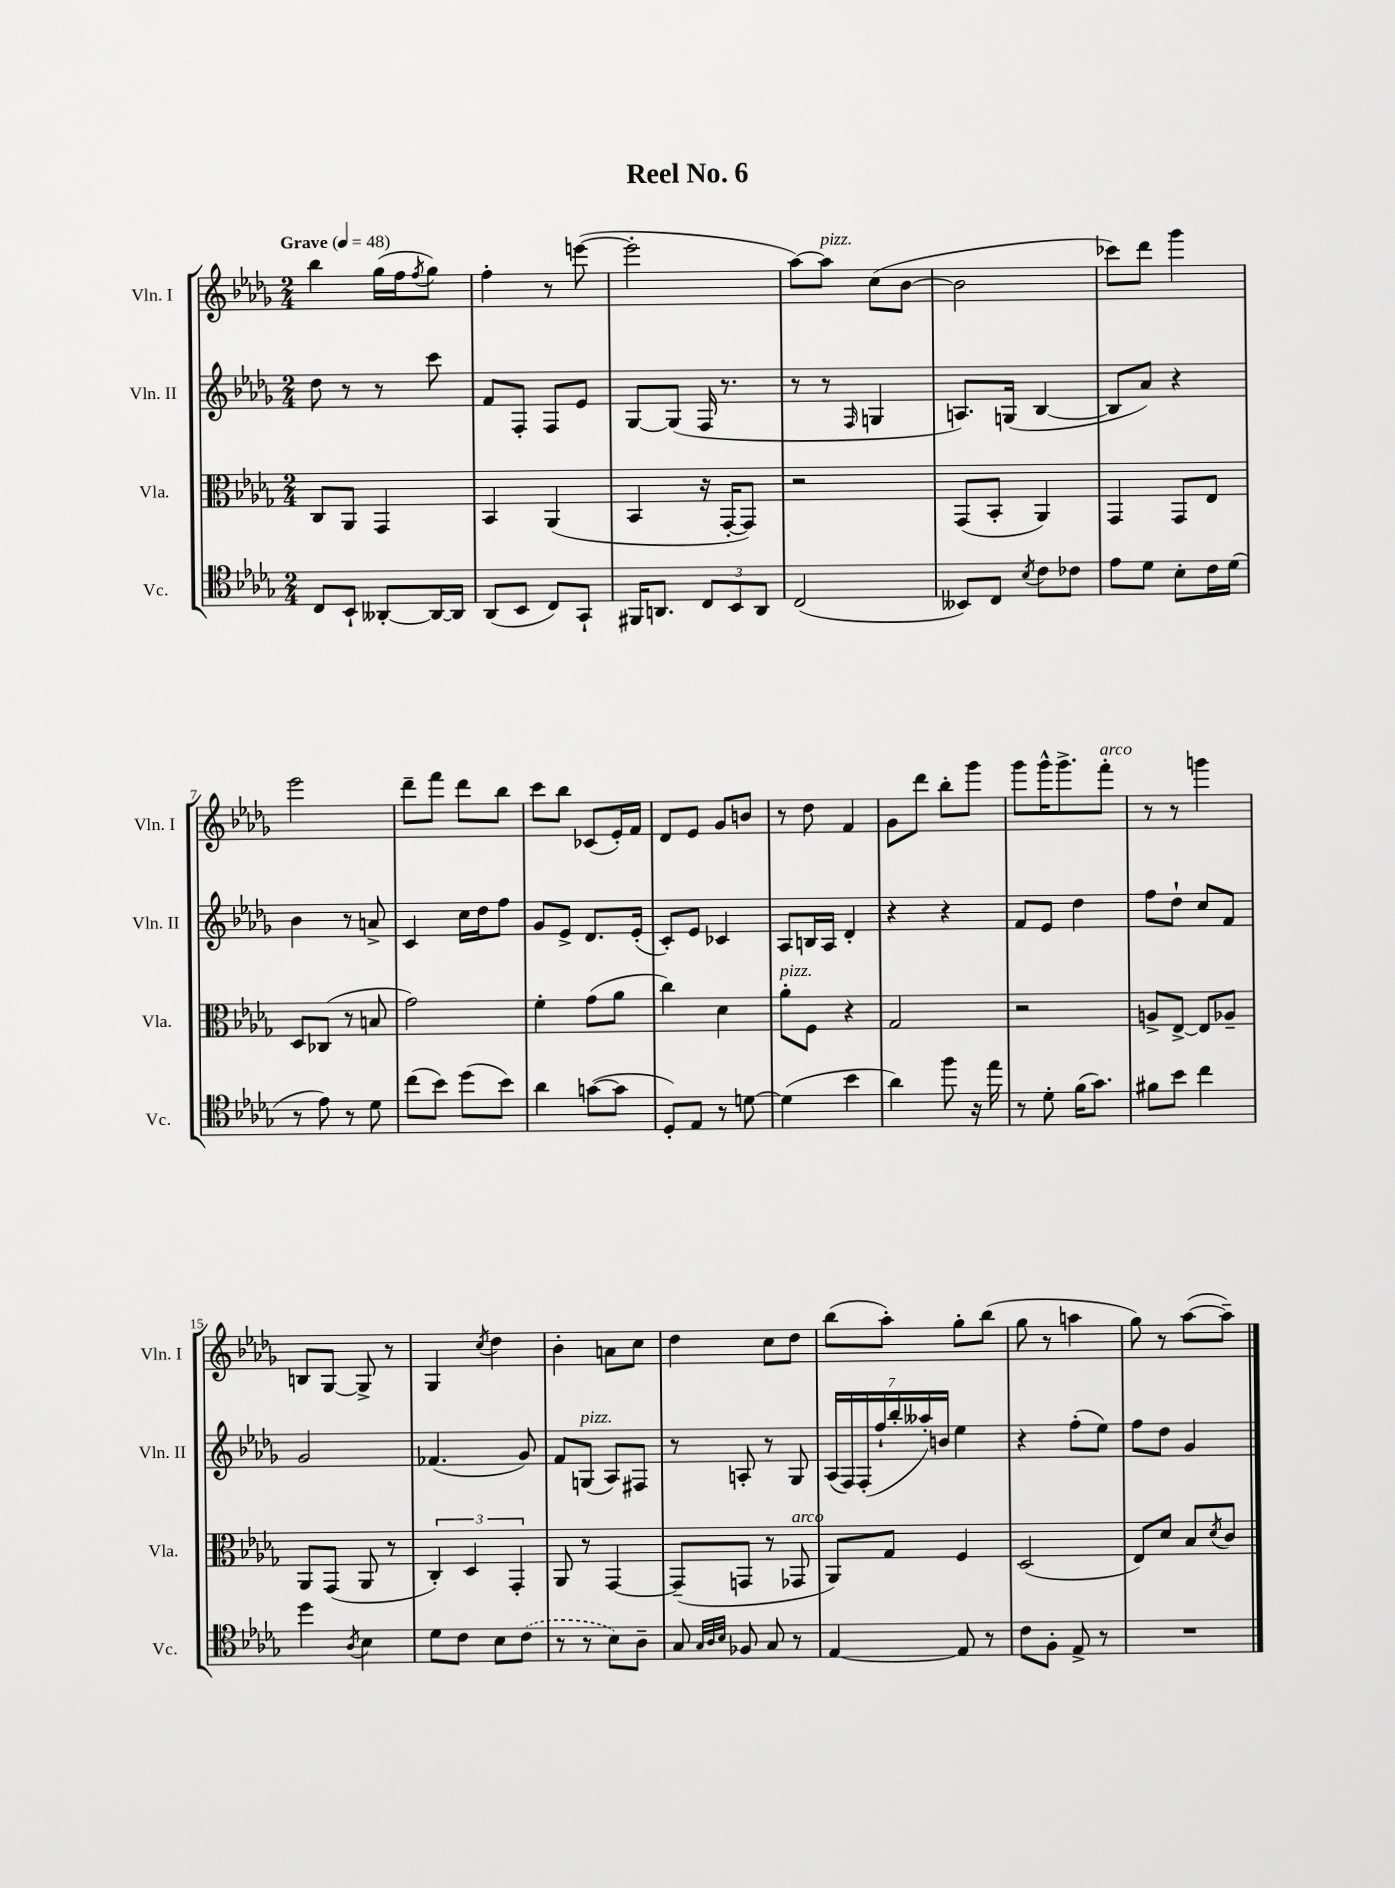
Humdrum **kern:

**kern	**kern	**kern	**kern
*staff4	*staff3	*staff2	*staff1
*clefC4	*clefC3	*clefG2	*clefG2
*k[b-e-a-d-g-]	*k[b-e-a-d-g-]	*k[b-e-a-d-g-]	*k[b-e-a-d-g-]
*M2/4	*M2/4	*M2/4	*M2/4
*MM48	*MM48	*MM48	*MM48
8C/L	8C/L	8dd-\	4bb-\
8BB-`/J	8AA-/J	8r	.
[8AA--'/L	4GG-/	8r	(16gg-\LL
.	.	.	16ff\J
.	.	.	8qff/
16AA--/_L	.	8ccc\	8gg-\J)
16AA--/]JJ	.	.	.
=	=	=	=
(8AA-/L	4BB-/	8f/L	4ff'\
8BB-/J	.	8F'/J	.
8C/L)	(4AA-/	8F/L	8r
8GG-`/J	.	8e-/J	([8eee\
=	=	=	=
16FF#/LK	4BB-/	[8G-/L	2eee'\]
8.AA/J	.	.	.
.	.	(8G-/]J	.
12C/L	16r	16F/	.
.	[16GG-'/LK	8.r	.
12BB-/	.	.	.
.	8GG-/]J)	.	.
12AA/J	.	.	.
=	=	=	=
(2C/	2r	8r	[8aa-\L)
.	.	8r	8aa-\]J
.	.	16qqF/	.
.	.	4G/	(8cc\L
.	.	.	[8b-\J
=	=	=	=
8BB--/L)	(8GG-/L	8.A/L)	2b-\]
8C/J	8BB-'/J	.	.
.	.	(16G/Jk	.
8qB-/	.	.	.
8c\L	4AA-/)	[4B-/	.
8c-\J	.	.	.
=	=	=	=
8e-\L	4GG-/	8B-/]L	8ccc-\L)
8d-\J	.	8a-/J)	8ddd-\J
8B-'\L	8GG-/L	4r	4ggg-\
16c\L	8E-/J	.	.
(16d-\JJ	.	.	.
=	=	=	=
8r	8D-/L	4b-\	2eee-\
8e-\)	(8C-/J	.	.
8r	8r	8r	.
8d-\	8B/	8a^/	.
=	=	=	=
(8cc\L	2g-\)	4c/	8ddd-~\L
8b-\J)	.	.	8fff\J
(8dd-\L	.	16cc\LL	8ddd-\L
.	.	16dd-\J	.
8b-\J)	.	8ff\J	8bb-\J
=	=	=	=
4a-\	4f'\	8g-/L	8ccc\L
.	.	8e-^/J	8bb-\J
([8g\L	(8g-\L	8.d-/L	(8c-/L
8g\]J	8a-\J	.	16e-'/L)
.	.	(16e-'/Jk	16f/JJ
=	=	=	=
8D-'/L)	4cc\)	8c'/L)	8d-/L
8E-/J	.	8e-/J	8e-/J
8r	4d-\	4c-/	8g-/L
[8d\	.	.	8b/J
=	=	=	=
(4d\]	8a-'\L	8A-/L	8r
.	8F\J	16B/L	8dd-\
.	.	16A-/JJ	.
4b-\	4r	4d-'/	4f/
=	=	=	=
4a-\)	2G-/	4r	8g-\L
.	.	.	8ddd-\J
8ff\	.	4r	8bb-'\L
16r	.	.	8ggg-\J
16ee-\	.	.	.
=	=	=	=
8r	2r	8f/L	8ggg-\L
8d-'\	.	8e-/J	16ggg-^^\K
.	.	.	8.ggg-^\
(16f\LK	.	4dd-\	.
8.g-\J)	.	.	.
.	.	.	8fff'\J
=	=	=	=
8f#\L	8A^/L	8ff\L	8r
8b-\J	[8E-^/J	8dd-`\J	8r
4cc\	8E-/]L	8cc/L	4ggg\
.	8A-~/J	8f/J	.
=	=	=	=
4dd-\	8AA-/L	2g-/	8B/L
.	(8GG-/J	.	[8G-/J
8qA-/	.	.	.
4B-\	8AA-/	.	8G-^/]
.	8r	.	8r
=	=	=	=
8d-\L	6C'/)	(4.f-/	4G-/
8c\J	.	.	.
.	6D-/	.	.
.	.	.	8qcc/
8B-\L	.	.	4dd-\
.	6GG-'/	.	.
(8c\J	.	8g-/)	.
=	=	=	=
8r	8AA-/	8f/L	4b-'\
8r	8r	(8G/J	.
8B-\L)	[4GG-/	8A-/L)	8a\L
8A-~\J	.	8F#/J	8cc\J
=	=	=	=
8G-/	(8GG-~/]L	8r	4dd-\
32qqG-/LLL	.	.	.
32qqA-/	.	.	.
32qqB-/JJJ	.	.	.
8F-/	8GG/J	8A'/	.
8G-/	8r	8r	8cc\L
8r	8GG-/	8G-/	8dd-\J
=	=	=	=
[4E-/	8AA-/L)	(28A-/LL	(8bb-\L
.	.	28F/)	.
.	.	(28F'/	.
.	.	28ff`/	.
.	8G-/J	.	8aa-'\J)
.	.	28bb-'/	.
.	.	28aa--'/)	.
.	.	28b/JJ	.
8E-/]	4F/	4ee-\	8gg-'\L
8r	.	.	(8bb-\J
=	=	=	=
8c\L	(2D-/	4r	8gg-\
8F'\J	.	.	8r
8E-^/	.	(8ff'\L	4aa\
8r	.	8ee-\J)	.
=	=	=	=
2r	8E-/L)	8ff\L	8gg-\)
.	8d-/J	8dd-\J	8r
.	8B-/L	4g-/	([8aa-\L
.	8qd-/	.	.
.	8c/J	.	8aa-~\]J)
==	==	==	==
*-	*-	*-	*-
